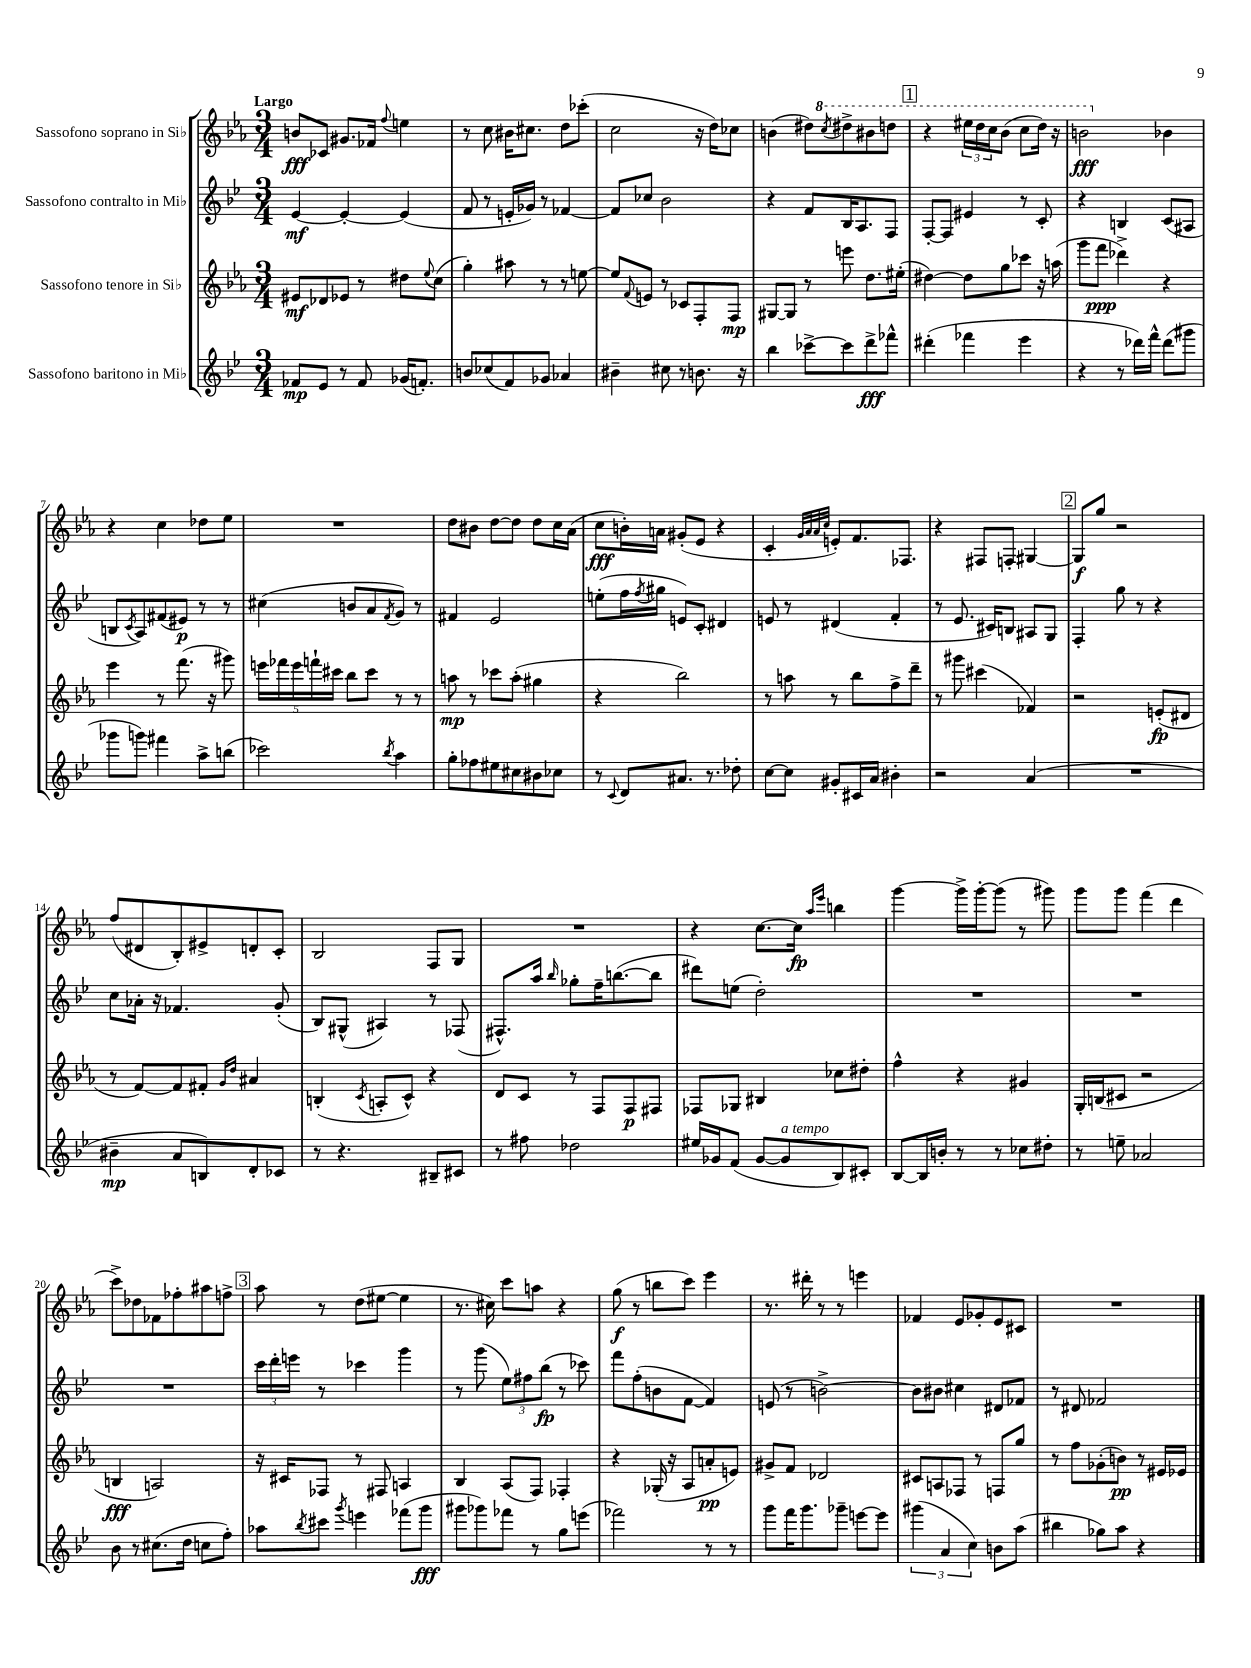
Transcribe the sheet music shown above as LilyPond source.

<<
\new StaffGroup <<
\new Staff = "s0" \with { instrumentName = "Sassofono soprano in Sib" } {
    \clef treble \key ees \major \numericTimeSignature \time 3/4 \tempo "Largo"
    b'8\fff ces'8 gis'8. fes'16 \appoggiatura { f''8 } e''4 |
    r8 c''8 bis'16 cis''8. d''8 ces'''8-.( |
    c''2 r16 d''16) ces''8 |
    b'4( dis''8) \ottava #1 \acciaccatura { c'''8 } dis'''8-> bis''8 d'''8 |
    \mark \markup { \box "1" } r4 \tuplet 3/2 { eis'''16 d'''16 c'''16 } bes''8( c'''8 d'''16) r16 |
    b''2\fff \ottava #0 bes'!4 |
    r4 c''4 des''8 ees''8 |
    R2. |
    d''8 bis'8 d''8~ d''8 d''8 c''16 aes'16( |
    c''8\fff b'16-.) a'16 gis'8-.( ees'8 r4 |
    c'4-. \grace { g'32 aes'32 aes'32 c''32 } e'8-.) f'8. fes8. |
    r4 fis8 f8-. gis4~ |
    \mark \markup { \box "2" } gis8\f g''8 r2 |
    f''8( dis'8 bes8-.) eis'8-> d'8-. c'8-. |
    bes2 f8 g8 |
    R2. |
    r4 c''8.~ c''16\fp \grace { aes''16 ees'''16 } b''4 |
    g'''4~ g'''16-> g'''16~-. g'''8( r8 gis'''8) |
    g'''8 g'''8 f'''4( d'''4 |
    c'''8->) des''8 fes'8 fes''8-. ais''8 f''8-> |
    \mark \markup { \box "3" } aes''8 r8 d''8( eis''8~ eis''4 |
    r8. cis''16) c'''8 a''8 r4 |
    g''8\f( r8 b''8 c'''8) ees'''4 |
    r8. dis'''16-. r8 r8 e'''4 |
    fes'4 ees'8 ges'8-. ees'8 cis'8 |
    R2. \bar "|." |
}
\new Staff = "s1" \with { instrumentName = "Sassofono contralto in Mib" } {
    \clef treble \key bes \major \numericTimeSignature \time 3/4
    ees'4~\mf ees'4~-. ees'4( |
    f'8 r8 e'16-. ges'16) r8 fes'4~ |
    fes'8 ces''8 bes'2 |
    r4 f'8 bes16 a8. f8 |
    \mark \markup { \box "1" } f8~-. f8 eis'4 r8 c'8-. |
    r4 b4 c'8( ais8 |
    b8 \acciaccatura { c'8 } a8) fis'8( eis'8\p) r8 r8 |
    cis''4( b'8 a'8 \acciaccatura { f'8 } g'8) r8 |
    fis'4 ees'2 |
    e''8-.( f''16 \acciaccatura { f''8 } gis''16 e'8) c'8-. dis'4 |
    e'8 r8 dis'4( f'4-. |
    r8 ees'8. cis'16) b8 ais8 g8 |
    \mark \markup { \box "2" } f4-. g''8 r8 r4 |
    c''8 aes'16-. r16 fes'4. g'8-.( |
    bes8) gis8-^( ais4) r8 fes8( |
    fis8.-^) a''16 \grace { bes''16 } ges''8-. f''16-- b''8.~( b''8 |
    dis'''8) e''8( d''2-.) |
    R2. |
    R2. |
    R2. |
    \mark \markup { \box "3" } \tuplet 3/2 { c'''16 d'''16-. e'''16 } r8 ces'''4 g'''4 |
    r8 g'''8( \tuplet 3/2 { ees''8) fis''8 bes''8\fp( } r8 ces'''8) |
    f'''8 f''8-.( b'8 f'8~ f'4) |
    e'8( r8 b'2~->) |
    b'8 bis'8 cis''4 dis'8 fes'8 |
    r8 dis'8 fes'2 \bar "|." |
}
\new Staff = "s2" \with { instrumentName = "Sassofono tenore in Sib" } {
    \clef treble \key ees \major \numericTimeSignature \time 3/4
    eis'8\mf des'8 ees'8 r8 dis''8 \appoggiatura { ees''8 } c''8( |
    g''4-.) ais''8 r8 r8 e''8~ |
    e''8 \appoggiatura { f'8 } e'8 r8 ces'8 f8-. f8\mp |
    gis8~ gis8 r8 e'''8 d''8. eis''16-.( |
    \mark \markup { \box "1" } dis''4~) dis''8 g''8 ces'''8 r16 a''16( |
    g'''8 f'''8\ppp des'''4->) r4 |
    ees'''4 r8 f'''8.( r16 gis'''8) |
    \tuplet 5/4 { e'''16 fes'''16 e'''16 f'''16-! cis'''16 } bes''8 cis'''8 r8 r8 |
    a''8\mp r8 ces'''8 a''8-.( gis''4 |
    r4 bes''2) |
    r8 a''8 r8 bes''8 f''8-> d'''8-- |
    r8 gis'''8 cis'''4( fes'4) |
    \mark \markup { \box "2" } r2 e'8-.\fp( dis'8 |
    r8 f'8~) f'8 fis'8-. \grace { g'16 d''16 } ais'4 |
    b4-.( \acciaccatura { c'8 } a8-. c'8-^) r4 |
    d'8 c'8 r8 f8 f8\p fis8 |
    fes8 ges8 bis4 ces''8 dis''8-. |
    f''4-^ r4 gis'4 |
    g16-. b16( cis'8 r2 |
    b4\fff a2) |
    \mark \markup { \box "3" } r16 cis'16 fes8 r8 fis8 a4 |
    bes4 aes8( f8) fes4-. |
    r4 ges16-.( r16 aes8 a'8-.\pp e'8) |
    gis'8-> f'8 des'2 |
    cis'8 a8 fes8 r8 f8 g''8 |
    r8 f''8 ges'8-.( b'8\pp) r8 eis'16 ees'16 \bar "|." |
}
\new Staff = "s3" \with { instrumentName = "Sassofono baritono in Mib" } {
    \clef treble \key bes \major \numericTimeSignature \time 3/4
    fes'8\mp ees'8 r8 fes'8 ges'16( f'8.-.) |
    b'8 ces''8( f'8) ges'8 aes'4 |
    bis'4-- cis''8 r8 b'8. r16 |
    bes''4 ces'''8~-> ces'''8 d'''8->\fff fes'''8-^ |
    \mark \markup { \box "1" } dis'''4-.( fes'''4 ees'''4 |
    r4 r8 des'''16) f'''16-^ des'''8( gis'''8 |
    ges'''8 g'''8) fis'''4 a''8-> b''8( |
    ces'''2) \acciaccatura { bes''8 } a''4 |
    g''8-. fes''8 eis''8 cis''8 bis'8 ces''8 |
    r8 \appoggiatura { c'8 } d'8 ais'8. r8. des''8-. |
    c''8~ c''8 gis'8-. cis'16 a'16 bis'4-. |
    r2 a'4( |
    \mark \markup { \box "2" } R2. |
    bis'4--\mp a'8 b8) d'8-. ces'8 |
    r8 r4. bis8-- cis'8 |
    r8 fis''8 des''2 |
    eis''16 ges'16 f'8( ges'8~ ges'8^\markup { \italic "a tempo" } bes8) cis'8-. |
    bes8~ bes16 b'16-. r8 r8 ces''8 dis''8-. |
    r8 e''8-- aes'2 |
    bes'8 r8 cis''8.( d''16 c''8 f''8-.) |
    \mark \markup { \box "3" } aes''8 \acciaccatura { bes''8 } cis'''8 \acciaccatura { g'''8 } e'''4 fes'''8( g'''8\fff |
    gis'''8 ges'''8) fes'''8 r8 g''8 e'''8( |
    fes'''2) r8 r8 |
    g'''8 f'''16 g'''8. ges'''8-- e'''8~ e'''8 |
    \tuplet 3/2 { gis'''4( a'4 c''4) } b'8 a''8( |
    bis''4 ges''8) a''8 r4 \bar "|." |
}
>>
>>
